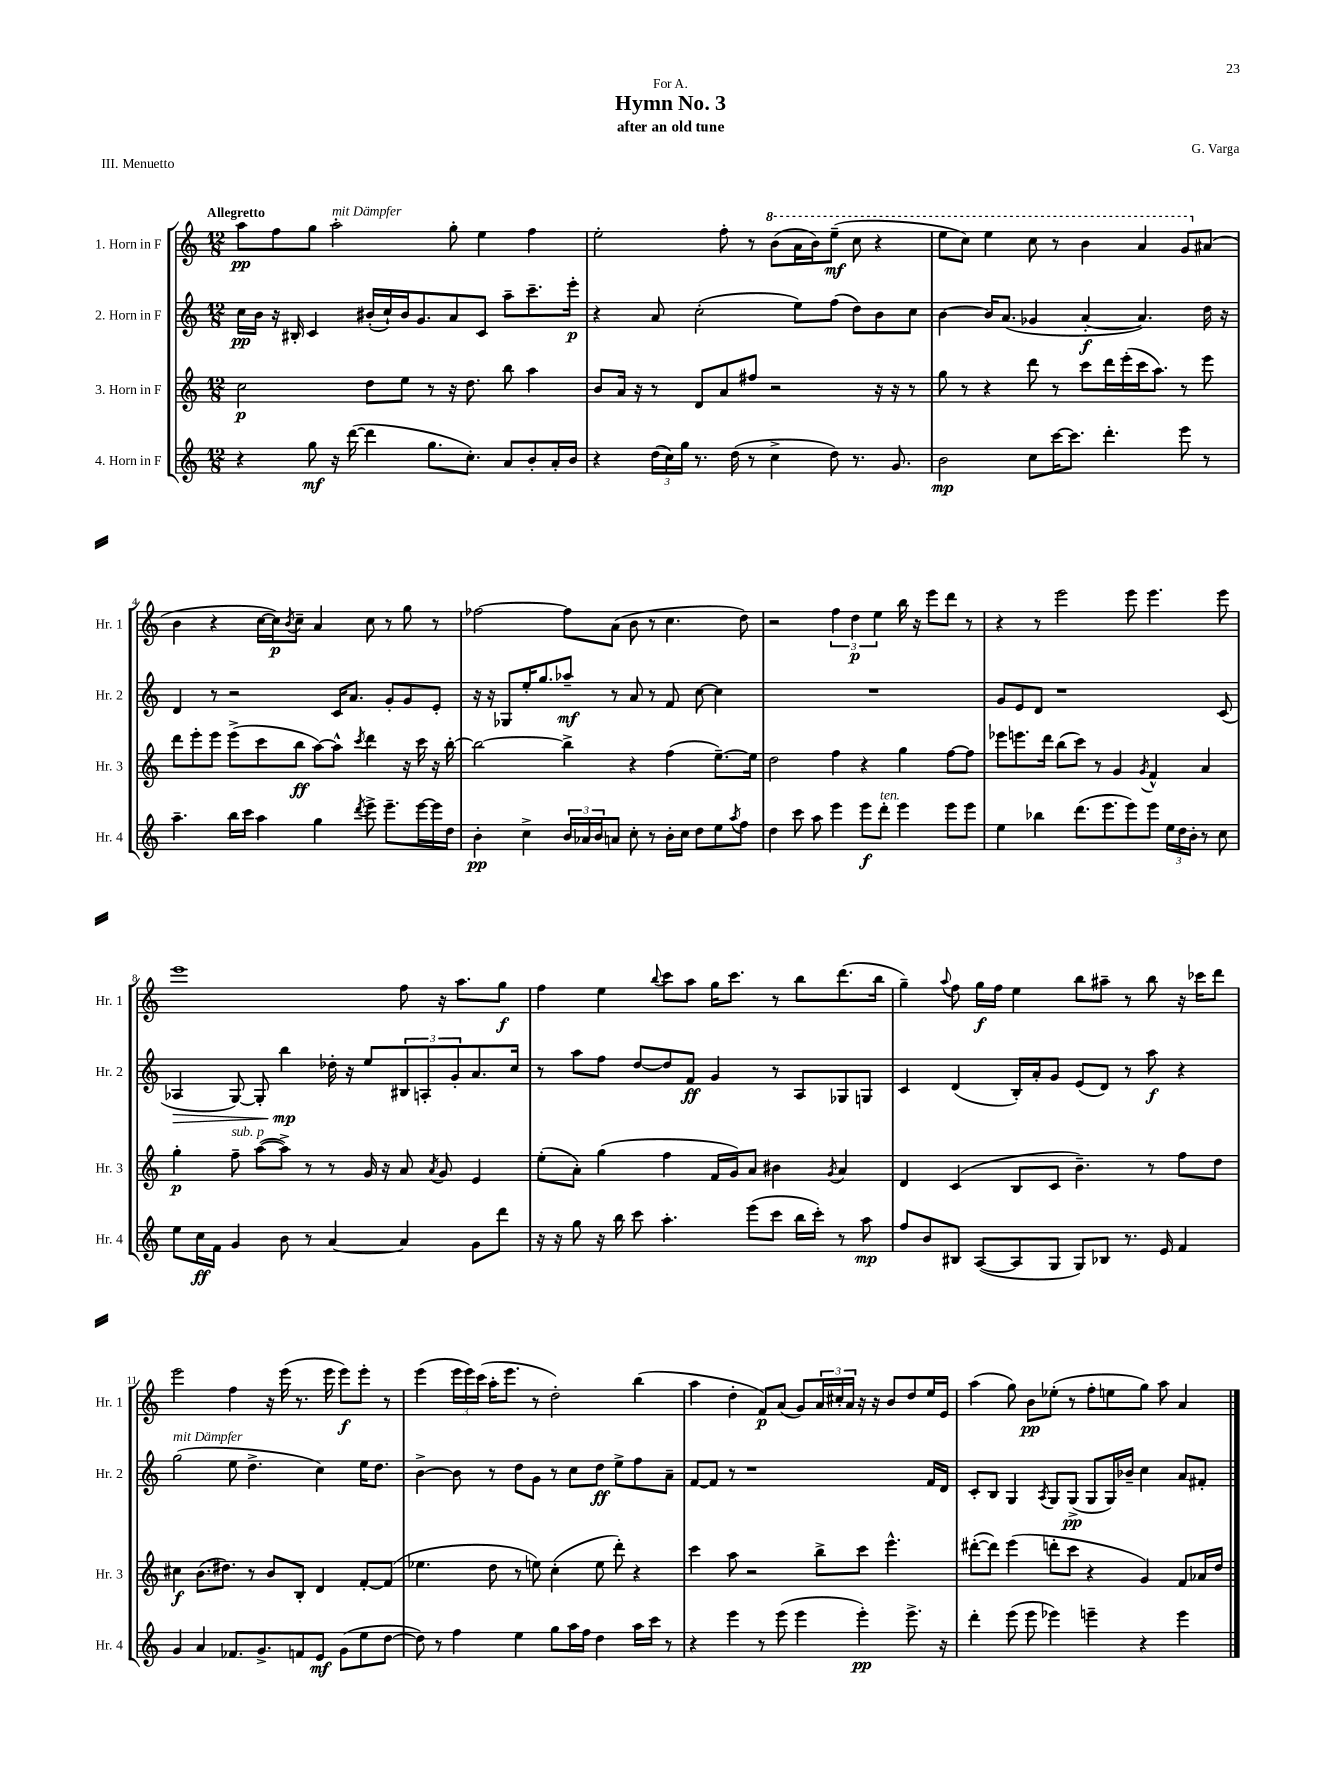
\header { title = "Hymn No. 3" composer = "G. Varga" subtitle = "after an old tune" dedication = "For A." piece = "III. Menuetto" }
<<
\new StaffGroup <<
\new Staff = "s0" \with { instrumentName = "1. Horn in F" shortInstrumentName = "Hr. 1" } {
    \clef treble \key c \major \numericTimeSignature \time 12/8 \tempo "Allegretto"
    a''8\pp f''8 g''8 a''2-.^\markup { \italic "mit Dämpfer" } g''8-. e''4 f''4 |
    e''2-. f''8-. r8 \ottava #1 b''8( a''16 b''16) e'''8--\mf( c'''8 r4 |
    e'''8 c'''8) e'''4 c'''8 r8 b''4 a''4 g''8 \ottava #0 ais'8( |
    b'4 r4 c''16~ c''16\p) \acciaccatura { b'8 } c''8-- a'4 c''8 r8 g''8 r8 |
    fes''2~ fes''8 a'8( b'8 r8 c''4. d''8) |
    r2 \tuplet 3/2 { f''4 d''4\p e''4 } b''16 r16 e'''8 d'''8 r8 |
    r4 r8 e'''2 e'''8 e'''4. e'''8 |
    e'''1 f''8 r16 a''8. g''8\f |
    f''4 e''4 \appoggiatura { b''8 } c'''8 a''8 g''16 c'''8. r8 b''8 d'''8.( b''16 |
    g''4--) \appoggiatura { a''8 } f''8 g''16\f f''16 e''4 b''8 ais''8-- r8 b''8 r16 ces'''16 d'''8 |
    e'''2 f''4 r16 e'''16( r8. e'''16 e'''8\f) e'''8-. r8 |
    e'''4( \tuplet 3/2 { e'''16 e'''16) c'''16( } a''16-. e'''8. r8 d''2-.) b''4( |
    a''4 d''4-. f'8\p) a'8( g'8) \tuplet 3/2 { a'16 cis''16-. a'16 } r16 r16 b'8 d''8 e''16 e'16 |
    a''4( g''8) b'8\pp ees''8-.( r8 f''8-. e''8 g''8) a''8 a'4 \bar "|." |
}
\new Staff = "s1" \with { instrumentName = "2. Horn in F" shortInstrumentName = "Hr. 2" } {
    \clef treble \key c \major \numericTimeSignature \time 12/8
    c''16\pp b'16 r16 bis16-. c'4 bis'16-.( c''16-!) bis'16 g'8. a'8 c'8 a''8-- c'''8.-- e'''16-.\p |
    r4 a'8 c''2-.( e''8) f''8( d''8) b'8 c''8 |
    b'4~ b'16 a'8.( ges'4 a'4~-.\f a'4.) d''16 r16 |
    d'4 r8 r2 c'16 a'8. g'8-. g'8 e'8-. |
    r16 r16 ges8 e''16-. g''8. aes''8--\mf r8 a'8 r8 f'8 c''8~ c''4 |
    R1. |
    g'8 e'8 d'8 r1 c'8( |
    aes4\> g8~) g8-. b''4\mp\! des''16-. r16 e''8 \tuplet 3/2 { bis8 a8-. g'8-. } a'8. c''16 |
    r8 a''8 f''8 d''8~ d''8 f'8\ff g'4 r8 a8 ges8 g8 |
    c'4 d'4( b16-.) a'16-. g'8 e'8( d'8) r8 a''8\f r4 |
    g''2^\markup { \italic "mit Dämpfer" }( e''8 d''4.-> c''4) e''16 d''8. |
    b'4~-> b'8 r8 d''8 g'8 r8 c''8 d''8\ff e''8-> f''8 a'8-- |
    f'8~ f'8 r8 r1 f'16 d'16 |
    c'8-. b8 g4 \acciaccatura { a8 } g8 g8->\pp( g8 g16) bes'16-- c''4 a'8 fis'8-. \bar "|." |
}
\new Staff = "s2" \with { instrumentName = "3. Horn in F" shortInstrumentName = "Hr. 3" } {
    \clef treble \key c \major \numericTimeSignature \time 12/8
    c''2\p d''8 e''8 r8 r16 d''8. b''8 a''4 |
    b'8 a'16 r16 r8 d'8 a'8 fis''8 r2 r16 r16 r8 |
    g''8 r8 r4 d'''8 r8 c'''8 d'''16 e'''16-.( c'''16 a''8.) r8 e'''8 |
    d'''8 e'''8-. e'''8 e'''8->( c'''8 b''8\ff a''8~) a''8-^ \acciaccatura { c'''8 } d'''4 r16 c'''16 r16 b''16~-. |
    b''2~ b''4-> r4 f''4( e''8.~--) e''16 |
    d''2 f''4 r4 g''4 f''8~ f''8 |
    ees'''8 e'''8. d'''16 b''8( c'''8) r8 g'4 \acciaccatura { g'8 } f'4-^ a'4 |
    g''4-.\p f''8--^\markup { \italic "sub. p" } a''8~( a''8->) r8 r8 g'16 r16 a'8 \acciaccatura { a'8 } g'8 e'4 |
    e''8-.( a'8-.) g''4( f''4 f'16 g'16) a'8 bis'4 \acciaccatura { g'8 } a'4 |
    d'4 c'4( b8 c'8 b'4.--) r8 f''8 d''8 |
    cis''4\f b'8.( dis''8.) r8 b'8 b8-. d'4 f'8~-. f'8( |
    ees''4. d''8 r8 e''8) c''4-.( e''8 d'''8-.) r4 |
    c'''4 a''8 r2 b''8-> c'''8 e'''4.-^ |
    dis'''8~-.( dis'''8) e'''4( d'''8-. c'''8 r4 g'4) f'8 aes'16 d''16 \bar "|." |
}
\new Staff = "s3" \with { instrumentName = "4. Horn in F" shortInstrumentName = "Hr. 4" } {
    \clef treble \key c \major \numericTimeSignature \time 12/8
    r4 g''8\mf r16 d'''16~( d'''4 g''8. c''8.-.) a'8 b'8-. a'16-. b'16 |
    r4 \tuplet 3/2 { d''16( c''16) g''16 } r8. d''16( r8 c''4-> d''8) r8. g'8. |
    b'2\mp c''8 c'''16~ c'''8. d'''4.-. e'''8 r8 |
    a''4.-- b''16 c'''16 a''4 g''4 \acciaccatura { d'''8 } e'''8-> e'''8.-- e'''16~ e'''16 d''16 |
    b'4-.\pp c''4-> \tuplet 3/2 { b'16 aes'16 b'16 } a'8 c''8-. r8 b'16-. c''16 d''8 e''8 \acciaccatura { a''8 } f''8 |
    d''4 c'''8 a''8 e'''4 e'''8\f d'''8-.^\markup { \italic "ten." } e'''4 e'''8 e'''8 |
    e''4 bes''4 d'''8.( e'''8. e'''8) e'''8 \tuplet 3/2 { e''16 d''16 b'16-. } r8 c''8 |
    e''8 c''16\ff f'16 g'4 b'8 r8 a'4~ a'4 g'8 d'''8 |
    r16 r16 g''8 r16 b''16 c'''8 a''4.-. e'''8( c'''8 b''16 c'''16-.) r8 a''8\mp |
    f''8 b'8 bis8 a8~( a8 g8 g8) bes8 r8. e'16 f'4 |
    g'4 a'4 fes'8. g'8.-> f'8 e'8\mf g'8( e''8 d''8~ |
    d''8) r8 f''4 e''4 g''8 a''16 f''16 d''4 a''16 c'''16 r8 |
    r4 e'''4 r8 e'''8( e'''4 e'''4-.\pp) e'''8.-> r16 |
    d'''4-. e'''8( e'''8 ees'''4) e'''4-- r4 e'''4 \bar "|." |
}
>>
>>
